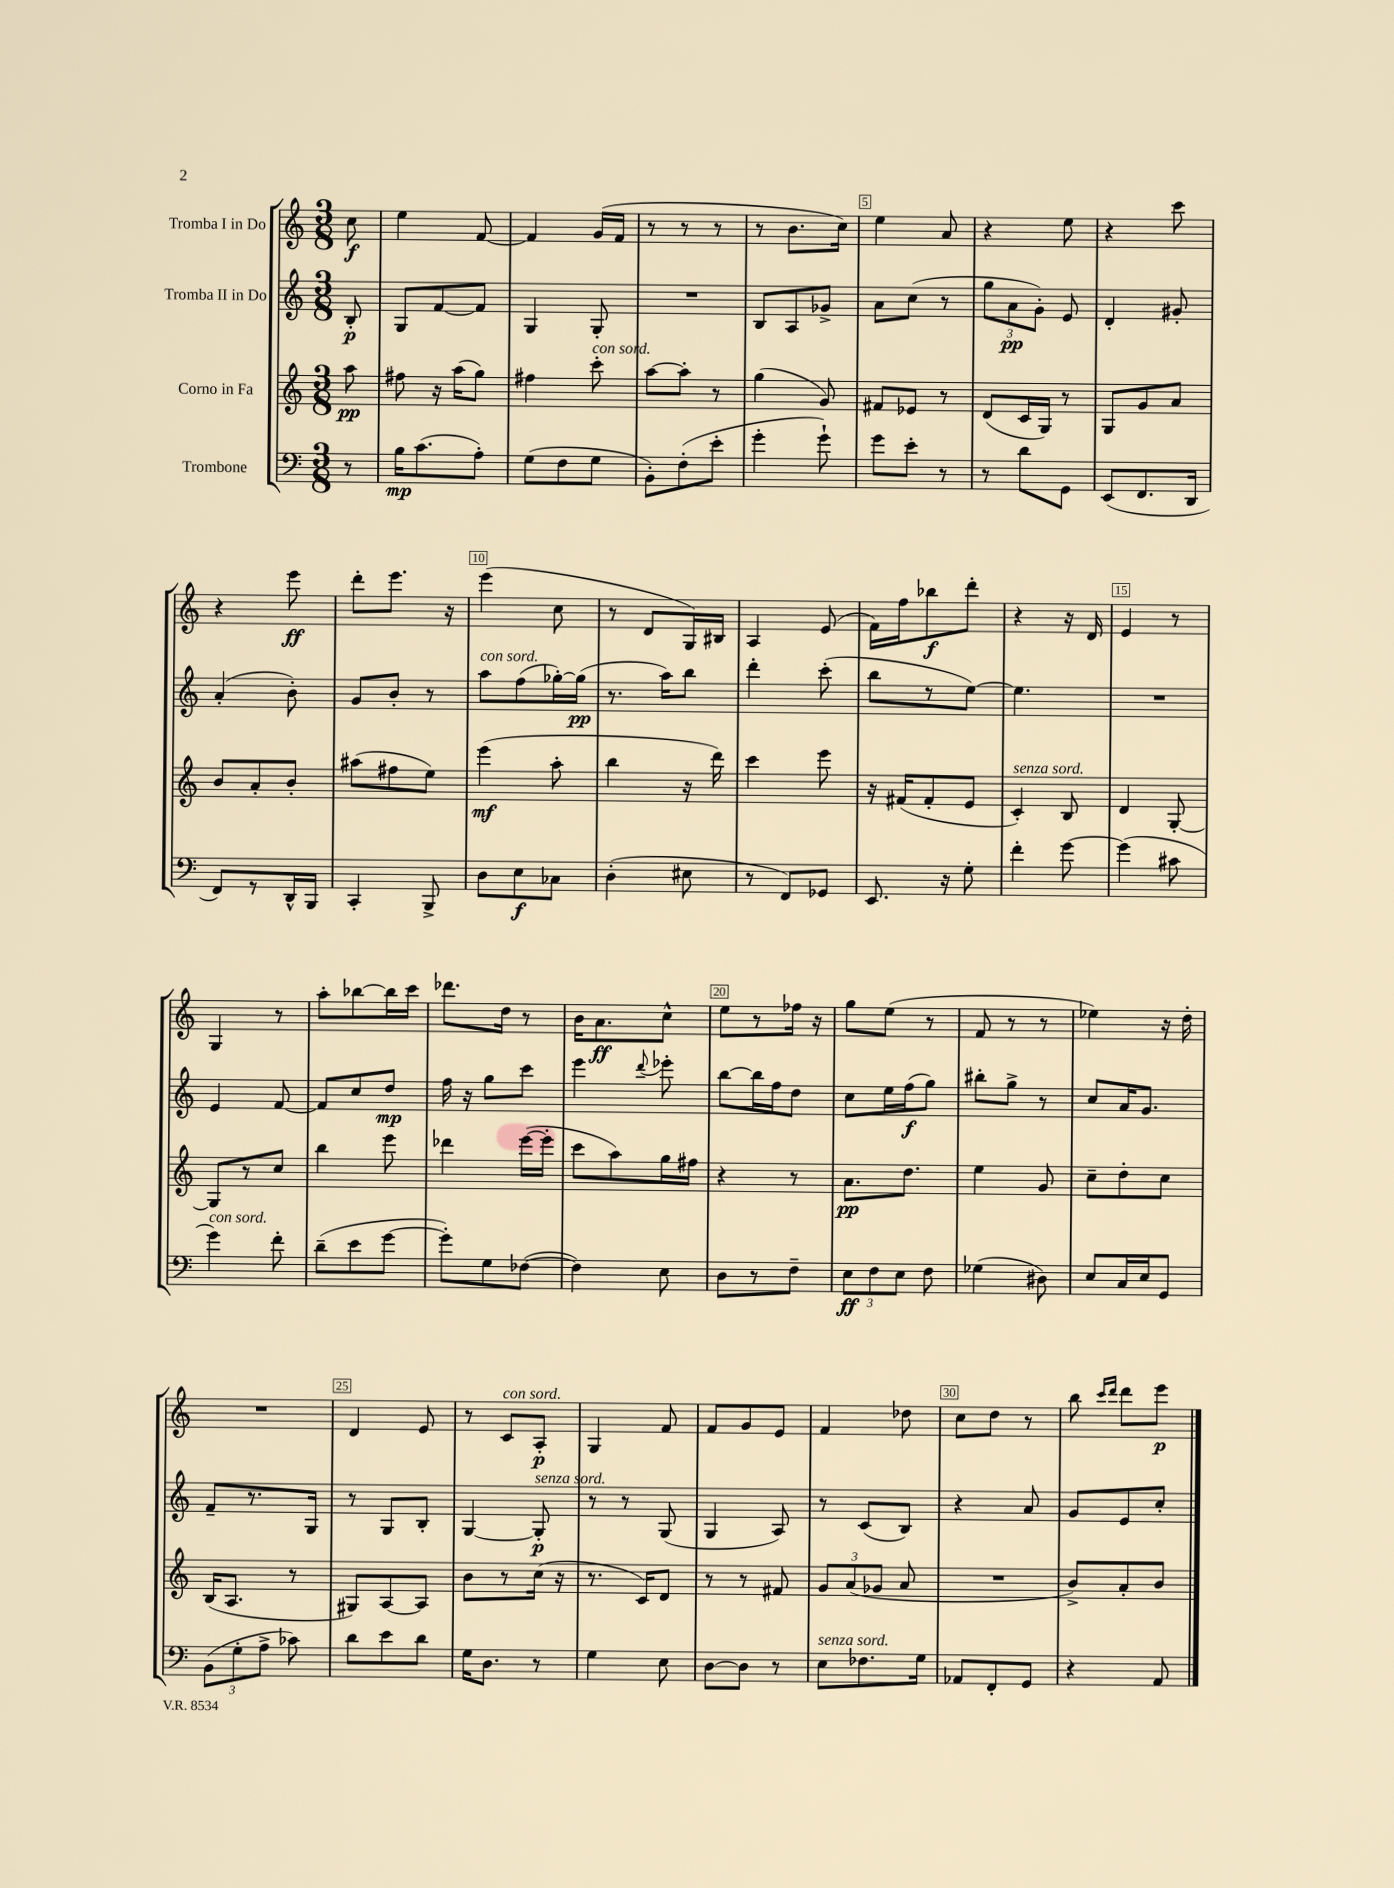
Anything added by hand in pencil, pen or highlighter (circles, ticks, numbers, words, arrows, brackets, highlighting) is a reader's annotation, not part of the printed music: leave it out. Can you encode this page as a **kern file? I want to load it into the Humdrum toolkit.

**kern	**kern	**kern	**kern
*staff4	*staff3	*staff2	*staff1
*clefF4	*clefG2	*clefG2	*clefG2
*k[]	*k[]	*k[]	*k[]
*M3/8	*M3/8	*M3/8	*M3/8
8r	8aa	8B'	8cc
=	=	=	=
16B	8ff#	8G	4ee
(8.c	.	.	.
.	16r	[8f	.
.	(16aa	.	.
8A')	8gg)	8f]	[8f
=	=	=	=
(8G	4ff#	4G	4f]
8F	.	.	.
8G	8ccc'	8G'	(16g
.	.	.	16f
=	=	=	=
8BB')	[8aa	4.r	8r
(8F'	8aa']	.	8r
8e'	8r	.	8r
=	=	=	=
4g'	(4gg	8B	8r
.	.	8A	8.b
8g`)	8g)	8g-^	.
.	.	.	16cc)
=	=	=	=
8g	8f#	8a	4ee
8e'	8e-	(8cc	.
8r	8r	8r	8a
=	=	=	=
8r	(8d	12gg	4r
.	.	12a	.
8d	16c	.	.
.	.	12g')	.
.	16G)	.	.
8GG	8r	8e	8ee
=	=	=	=
(8EE	8G	4d'	4r
8.FF	8g	.	.
.	8a	8g#'	8ccc
16DD	.	.	.
=	=	=	=
8FF)	8b	(4a'	4r
8r	8a'	.	.
16DD^^	8b'	8b')	8eee
16BBB	.	.	.
=	=	=	=
4CC'	(8aa#	8g	8ddd'
.	8ff#	8b'	8.eee
8BBB^	8ee)	8r	.
.	.	.	16r
=	=	=	=
8D	(4eee	8aa	(4eee
8E	.	(8ff	.
8C-	8aa'	[16gg-')	8cc
.	.	(16gg-]	.
=	=	=	=
(4D'	4bb	8.r	8r
.	.	.	8d
.	.	16aa)	.
8E#	16r	8bb	16G)
.	16ddd)	.	16B#
=	=	=	=
8r	4ccc	4ddd'	4A
8FF)	.	.	.
8GG-	8eee	(8ccc'	(8e
=	=	=	=
8.EE	16r	8bb	16f)
.	(16f#	.	16ff
.	8f#'	8r	8bb-
16r	.	.	.
8G'	8e	[8ee)	8ddd'
=	=	=	=
4f'	4c')	4.ee]	4r
[8g	8B	.	16r
.	.	.	16d
=	=	=	=
(4g]	4d	4.r	4e
8c#	[8G'	.	8r
=	=	=	=
4g)	8G]	4e	4G
.	8r	.	.
8f'	8cc	[8f	8r
=	=	=	=
(8d~	4bb	8f]	8aa'
8e	.	8cc	[8bb-
[8g	8eee	8dd	16bb-]
.	.	.	16ccc
=	=	=	=
8g'])	4ddd-	16ff	8.ddd-
.	.	16r	.
8G	.	8gg	.
.	.	.	16dd
([8F-	([16eee	8ccc	8r
.	16eee']	.	.
=	=	=	=
4F-])	8ccc	4eee	16b
.	.	.	8.a
.	8aa)	.	.
.	.	8qqddd	.
8E	16gg	8eee-'	8cc^^
.	16ff#	.	.
=	=	=	=
8D	4r	[8bb	8ee
8r	.	16bb]	8r
.	.	16ff	.
8F~	8r	8dd	16ff-
.	.	.	16r
=	=	=	=
12E	8.a	8cc	8gg
12F	.	.	.
.	.	16ee	(8ee
12E	.	.	.
.	8.dd	(16ff	.
8F	.	8gg)	8r
=	=	=	=
(4G-	4ee	8bb#'	8f
.	.	8gg^	8r
8D#)	8g	8r	8r
=	=	=	=
8E	8cc~	8cc	4ee-)
16C	8dd'	16a	.
16E	.	8.g	.
8GG	8cc	.	16r
.	.	.	16dd'
=	=	=	=
(12BB	(16B	8f~	4.r
.	8.A	.	.
12G'	.	.	.
.	.	8.r	.
12A^	.	.	.
8c-)	8r	.	.
.	.	16G	.
=	=	=	=
8d	8G#)	8r	4d
8e	[8A	8G	.
8d	8A]	8B'	8e
=	=	=	=
16G	8b	[4G	8r
8.D	.	.	.
.	8r	.	8c
8r	(16cc	8G']	8A'
.	16r	.	.
=	=	=	=
4G	8.r	8r	4G
.	.	8r	.
.	16c)	.	.
8E	8d	(8G	8f
=	=	=	=
[8D	8r	4G	8f
8D]	8r	.	8g
8r	8f#	8A)	8e
=	=	=	=
8E	12g	8r	4f
.	(12a	.	.
8.F-	.	(8c	.
.	12g-	.	.
.	8a	8B)	8dd-
16G	.	.	.
=	=	=	=
8AA-	4.r	4r	8cc
8FF'	.	.	8dd
8GG	.	8a	8r
=	=	=	=
4r	8b^)	8g	8bb
.	.	.	16qqccc
.	.	.	16qqddd
.	8a'	8e	8ddd
8AA	8b	8cc'	8eee
==	==	==	==
*-	*-	*-	*-
